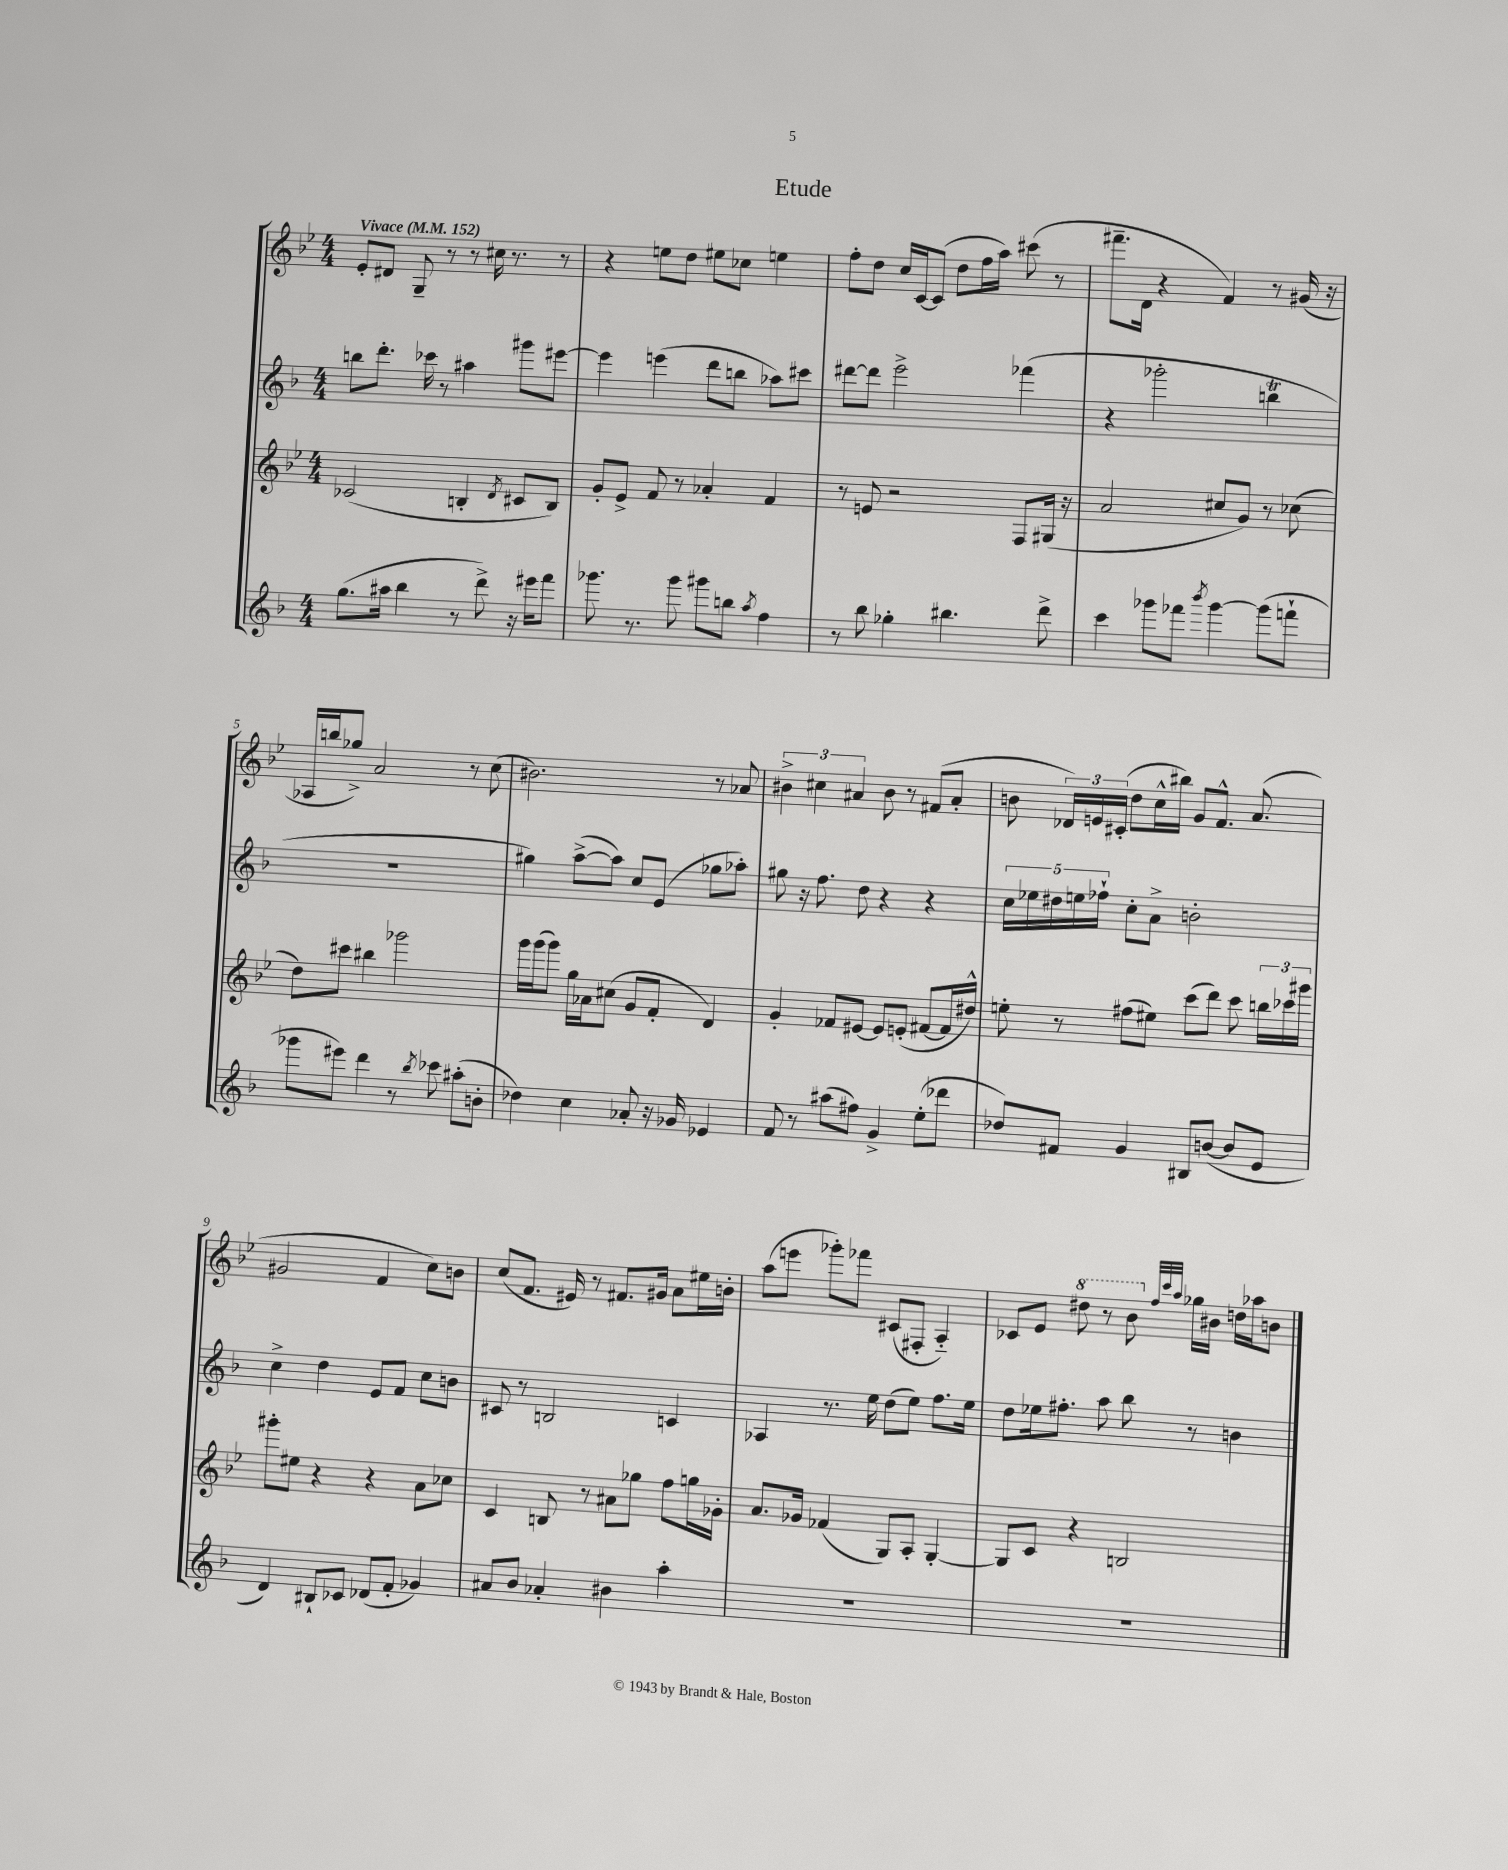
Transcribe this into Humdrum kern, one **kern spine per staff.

**kern	**kern	**kern	**kern
*staff4	*staff3	*staff2	*staff1
*clefG2	*clefG2	*clefG2	*clefG2
*k[b-]	*k[b-e-]	*k[b-]	*k[b-e-]
*M4/4	*M4/4	*M4/4	*M4/4
*MM152	*MM152	*MM152	*MM152
(8.gg\L	(2c-/	8bb\L	8e-'/L
.	.	8.ddd'\J	8d#/J
16aa#\Jk	.	.	.
4bb-\	.	.	8G~/
.	.	16ccc-\	.
.	.	8r	8r
8r	4B'/	4aa#\	8r
8ddd^\)	.	.	16cc#\
.	.	.	8.r
.	8qd/	.	.
16r	8c#/L	8ggg#\L	.
16eee#\LK	.	.	.
8fff\J	8B/J)	[8eee#\J	8r
=	=	=	=
8.ggg-\	8g'/L	4eee#\]	4r
.	8e-^/J	.	.
8.r	.	.	.
.	8f/	(4eee\	8ee\L
8ggg-\	8r	.	8dd\J
8ggg#\L	4a-'/	8ddd\L	8ee#\L
8bb\J	.	8bb\J	8cc-\J
8qaa/	.	.	.
4ff\	4f/	8aa-\L)	4ee\
.	.	8ccc#\J	.
=	=	=	=
8r	8r	[8ddd#\L	8ff'\L
8bb-\	8e/	8ddd#\]J	8dd\J
4gg-'\	2r	2eee^\	16cc/LL
.	.	.	[16c/J
.	.	.	(8c/]J
4.bb#\	.	.	8dd\L
.	.	.	16ff\L
.	.	.	16aa\JJ)
.	8F/L	(4fff-\	(8ccc#\
8ddd^\	(16G#/Jk	.	8r
.	16r	.	.
=	=	=	=
4ccc\	2a/	4r	8.fff#~\L
.	.	.	16d\Jk
8ggg-\L	.	2ggg-'\	4r
8fff-\J	.	.	.
8qbbb-/	.	.	.
[4ggg-\	8cc#/L	.	4f/)
.	8g/J)	.	.
(8ggg-\]L	8r	4bb\	8r
8fff`\J	(8cc-\	.	(16g#/
.	.	.	16r
=	=	=	=
8ggg-\L	8dd\L)	1r	16A-/LL
.	.	.	16bb/J
8eee#\J)	8ccc#\J	.	8gg-^/J)
4ddd\	4bb#\	.	2a/
8r	2ggg-\	.	.
8qbb-/	.	.	.
8ccc-\	.	.	.
(8aa#'\L	.	.	8r
8b'\J	.	.	(8cc\
=	=	=	=
4dd-\)	16ggg\LL	4gg#\)	2.b#\)
.	(16ggg\J	.	.
.	8ggg\J)	.	.
4cc\	16gg\LL	([8aa^\L	.
.	16a-\J	.	.
.	(8cc#\J	8aa\]J)	.
8a-'/	8g/L	8cc/L	.
16r	8f'/J	(8e/J	.
16g-/	.	.	.
4e-/	4d/)	8gg-\L	8r
.	.	8aa-'\J)	8a-/
=	=	=	=
8f/	4g'/	8gg#\	6b#^\
8r	.	16r	.
.	.	.	6cc#\
.	.	8.ff\	.
(8aa#\L	8f-/L	.	.
.	.	.	6a#/
8ff#\J)	[8e#/J	8dd\	.
4g^/	8e#/]L	4r	8b#\
.	(8e'/J	.	8r
(8ee'\L	[8f#/L	4r	(8f#/L
8ddd-\J	16f#/]L	.	8a#'/J
.	16dd#^^/JJ)	.	.
=	=	=	=
8dd-/L)	8ee'\	20cc\LL	8b\
.	.	20ee-\	.
.	.	20dd#\	.
8f#/J	8r	.	24d-/LL)
.	.	20ee\	.
.	.	.	24e/
.	.	20ff-`\JJ	.
.	.	.	(24c#'/JJ
4g/	(8ff#\L	8cc'\L	8dd\L
.	8ee#\J)	8a^\J	16cc^^\L
.	.	.	16bb#\JJ)
8B#/L	(8ccc\L	2b'\	8g/L
([8b/J	8ddd\J)	.	8.f^^/J
8b/]L	8ccc\	.	.
.	.	.	(8.a/
8e/J	24bb\LL	.	.
.	24ccc-\	.	.
.	24ggg#\JJ	.	.
=	=	=	=
4d/)	8ggg#'\L	4cc^\	2g#/
.	8ee#\J	.	.
8B#`/L	4r	4dd\	.
8c-/J	.	.	.
(8d-/L	4r	8e/L	4f/
8f'/J	.	8f/J	.
4g-/)	8a\L	8cc\L	8cc\L)
.	8cc-\J	8b\J	8b\J
=	=	=	=
8a#/L	4c/	8c#/	(8cc/L
8b-/J	.	8r	8.f/J
4a-'/	8B/	2B/	.
.	.	.	16e#/)
.	8r	.	8r
4b#\	8a#\L	.	8.f#/L
.	8gg-\J	.	.
.	.	.	16g#/Jk
4aa'\	8ff\L	4c/	8a\L
.	16gg\L	.	16ee#\L
.	16g-'\JJ	.	16b'\JJ
=	=	=	=
1r	8.a/L	4A-/	(8aa\L
.	.	.	8eee\J
.	16g-/Jk	.	.
.	(4f-/	8.r	8ggg-'\L)
.	.	.	8fff-\J
.	.	16ee\	.
.	8G/L)	(8dd\L	(8c#/L
.	8A'/J	8ee\J)	8F#'/J
.	[4G'/	8.ff\L	4A'~/)
.	.	16ee\Jk	.
=	=	=	=
1r	8G/]L	8dd\L	8c-/L
.	8c/J	16ee-\k	8e-/J
.	.	8.ff#'\J	.
.	4r	.	8ddd#\
.	.	8aa\	8r
.	2B/	8bb-\	8bb-\
.	.	.	32qqff/LLL
.	.	.	32qqccc/
.	.	.	32qqaa/JJJ
.	.	8r	16gg-\LL
.	.	.	16b#\JJ
.	.	4b\	16dd\LL
.	.	.	16aa-\J
.	.	.	8b\J
==	==	==	==
*-	*-	*-	*-
